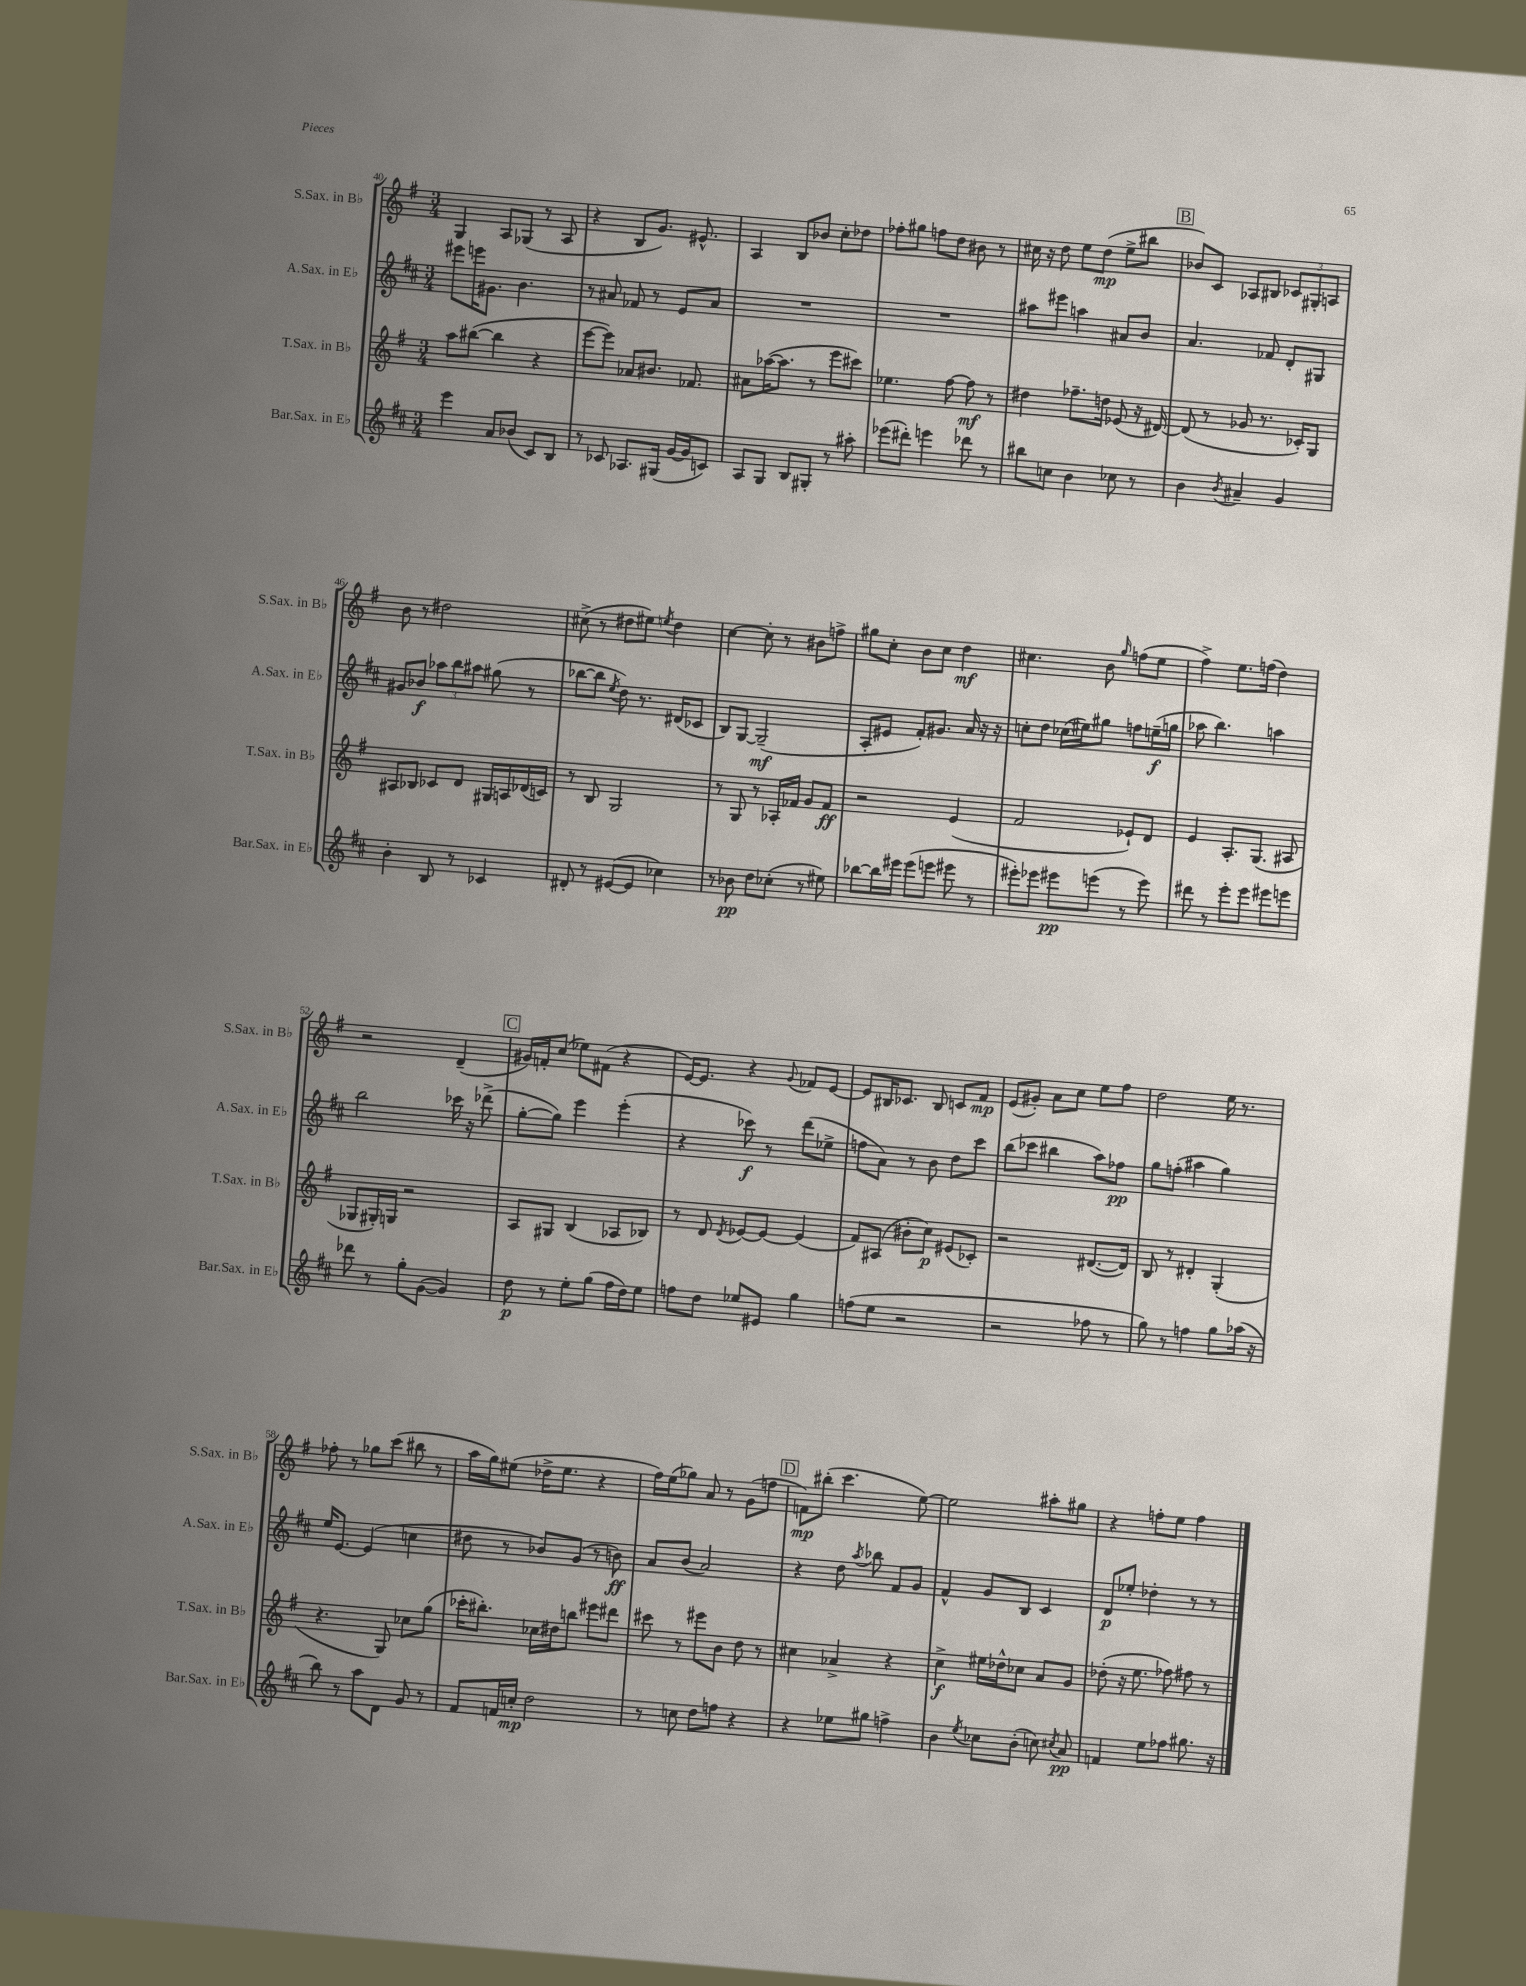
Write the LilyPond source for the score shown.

<<
\new StaffGroup <<
\new Staff = "s0" \with { instrumentName = "S.Sax. in Bb" shortInstrumentName = "S.Sax. in Bb" } {
    \clef treble \key g \major \numericTimeSignature \time 3/4
    \autoBeamOff g4 a8[ ges8]( r8 a8 |
    r4 b8[ g'8.]) eis'8.-^ |
    a4 b8[ bes'8] c''8[-. des''8] |
    fes''8[-. gis''8] f''8[ d''8] bis'8 r8 |
    cis''16 r16 d''8 e''8[ d''8]\mp( e''8[-> bis''8] |
    \mark \markup { \box "B" } bes'8[) c'8] aes8[ bis8] \tuplet 3/2 { ces'8[ gis8-. a8] } |
    b'8 r8 dis''2 |
    cis''8->( r8 dis''8[ eis''8]) \acciaccatura { e''8 } dis''4 |
    c''4~ c''8-. r8 bis'8[ f''8]-> |
    gis''8[ c''8]-. b'8[ c''8] d''4\mf |
    cis''4. b'8 \grace { g''16 } f''8[( e''8] |
    fis''4->) e''8.[ f''16]( d''4) |
    r2 d'4--( |
    \mark \markup { \box "C" } gis'16[) f'16-. c''8]( ees''8[) fis'8]( r4 |
    e'16[~) e'8.] r4 \appoggiatura { g'8 } fes'8[ e'8]~ |
    e'8[ bis16 ces'8.] bis8 c'8[ fis'8]\mp |
    e'8[( gis'8]-.) a'8[ c''8] e''8[ fis''8] |
    d''2 e''16 r8. |
    fes''8-. r8 ges''8[ c'''8]( bis''8 r8 |
    a''16[ g''16) eis''8]( des''16[-> eis''8.] r4 |
    fis''16[) e''16( ges''8]) a'8 r8 g'8[( f''8] |
    \mark \markup { \box "D" } f'8[\mp) bis''8]-.( c'''4. e''8~) |
    e''2 ais''8[-. gis''8] |
    r4 f''8[-. e''8] f''4 \bar "|." |
}
\new Staff = "s1" \with { instrumentName = "A.Sax. in Eb" shortInstrumentName = "A.Sax. in Eb" } {
    \clef treble \key d \major \numericTimeSignature \time 3/4
    \autoBeamOff eis'''8[ e'''16 gis'8.] b'4. |
    r8 ais'8 fes'8 r8 e'8[ ais'8] |
    R2. |
    R2. |
    ais''8[ eis'''8] a''4 ais'8[ b'8] |
    \mark \markup { \box "B" } a'4. fes'8 d'8[-. gis8] |
    gis'8[ bes'8]\f \tuplet 3/2 { aes''8[ b''8 ais''8] } gis''8( r8 |
    bes''8[~ bes''8] \acciaccatura { e''8 } d''8) r8. dis'16[( ces'8] |
    b8[) g8]~ g2--\mf( |
    a8[-. eis'8] fis'8[-.) gis'8.] a'16 r16 r16 |
    c''8[-. d''8] ces''16[( eis''16) gis''8] f''8[ e''16--\f( g''16] |
    aes''8 b''4.) a''4 |
    b''2 ces'''16 r16 des'''8->( |
    \mark \markup { \box "C" } g''8[~-. g''8]) e'''4 e'''4-.( |
    r4 ces'''8\f) r8 d'''8[( ees''8]-> |
    f''8[ a'8]) r8 b'8 d''8[ cis'''8] |
    b''8[( ces'''8] bis''4 a''8[) fes''8]\pp |
    g''8[ f''8]-.( ais''4 g''4) |
    e''16[ e'8.]~ e'4( c''4 |
    dis''8 r8 bes'8[) g'8]( r8 b'8\ff) |
    a'8[ b'8]( a'2) |
    \mark \markup { \box "D" } r4 d''8 \acciaccatura { a''8 } bes''8 fis'8[ g'8] |
    fis'4-^ g'8[ b8] cis'4 |
    d'8[\p ees''8]-. des''4-. r8 r8 \bar "|." |
}
\new Staff = "s2" \with { instrumentName = "T.Sax. in Bb" shortInstrumentName = "T.Sax. in Bb" } {
    \clef treble \key g \major \numericTimeSignature \time 3/4
    \autoBeamOff a''8[ bis''8]~( bis''4 r4 |
    e'''8[~ e'''8]) aes'8[ bis'8.] fes'8. |
    ais'8[ aes''16~( aes''8.] r8 e'''8[ cis'''8]) |
    ees''4. fis''8~ fis''8\mf r8 |
    dis''4 fes''8.[-- d''16] ees'8( r16 dis'16~) |
    \mark \markup { \box "B" } dis'8( r8 ges'8 r8. ces'16[-.) g8] |
    ais8[ bes8] ces'8[ d'8] gis16[ a16 des'16( c'16]) |
    r8 b8 g2 |
    r8 g8 r8 aes16[-. fes'16] g'8[ fes'8]\ff |
    r2 e'4( |
    fis'2 ees'8[-!) d'8] |
    e'4 a8.[-. g8.]( ais8 |
    ges8[ gis16-.) g16] r2 |
    \mark \markup { \box "C" } a8[ gis8] b4( aes8[ bes8]) |
    r8 d'8 \acciaccatura { d'8 } ees'8[~ ees'8]~ ees'4( |
    fis'8[) ais8]( bis'8[-. c''8]\p) eis'8[( ces'8]-.) |
    r2 dis'8.[~( dis'16]) |
    b8 r8 dis'4-. g4-.( |
    r4. g8) ces''8[ g''8]( |
    ces'''16[-. bis''8.]-.) ces''16[ dis''16 b''8] eis'''8[ dis'''8] |
    cis'''8 r8 eis'''8[ b'8] d''8 r8 |
    \mark \markup { \box "D" } cis''4 aes'4-> r4 |
    c''4->\f eis''16[ des''16-^ ces''8] a'8[ g'8] |
    des''8-.( r16 e''8. fes''8) fis''8 r8 \bar "|." |
}
\new Staff = "s3" \with { instrumentName = "Bar.Sax. in Eb" shortInstrumentName = "Bar.Sax. in Eb" } {
    \clef treble \key d \major \numericTimeSignature \time 3/4
    \autoBeamOff e'''4 a'8[ bes'8]( cis'8[) b8] |
    r8 ces'8 aes8.[ gis16]( g'16[~ g'16 c'8]) |
    a8[ g8] b8[ gis8]-. r8 ais''8-. |
    ees'''8[( dis'''8]-.) e'''4 des'''8 r8 |
    bis''8[ c''8] b'4 ces''8 r8 |
    \mark \markup { \box "B" } b'4 \acciaccatura { b'8 } ais'4-- g'4 |
    b'4-. b8 r8 ces'4 |
    dis'8-. r8 eis'8[~( eis'8] ces''4) |
    r8 bes'8\pp d''8[ ces''8]-.( r8 eis''8) |
    bes''8[~ bes''16 eis'''16] eis'''8[( e'''8] eis'''8 r8 |
    eis'''8[-.) ees'''8] eis'''8[\pp e'''8]( r8 e'''8) |
    dis'''8 r8 e'''8[-. e'''8] eis'''8[ e'''8] |
    des'''8 r8 g''8[-. g'8]~( g'4) |
    \mark \markup { \box "C" } d''8\p r8 e''8[-. g''8]( fis''16[ d''16) e''8] |
    f''8[ d''8] ees''8[ eis'8] g''4 |
    f''8[( e''8] r2 |
    r2 fes''8 r8 |
    g''8) r8 f''4 g''8[ aes''16]( r16 |
    b''8) r8 a''8[ d'8] g'8 r8 |
    fis'8[ f'16 c''16]-.\mp d''2 |
    r8 c''8 d''8[ f''8] r4 |
    \mark \markup { \box "D" } r4 ees''8[ gis''8] f''4-> |
    b'4 \acciaccatura { e''8 } ces''8[ b'8]-.( c''8) \acciaccatura { cis''8 } a'8\pp |
    f'4 e''8[ fes''8] gis''8. r16 \bar "|." |
}
>>
>>
\layout { \context { \Score currentBarNumber = #40 } }
